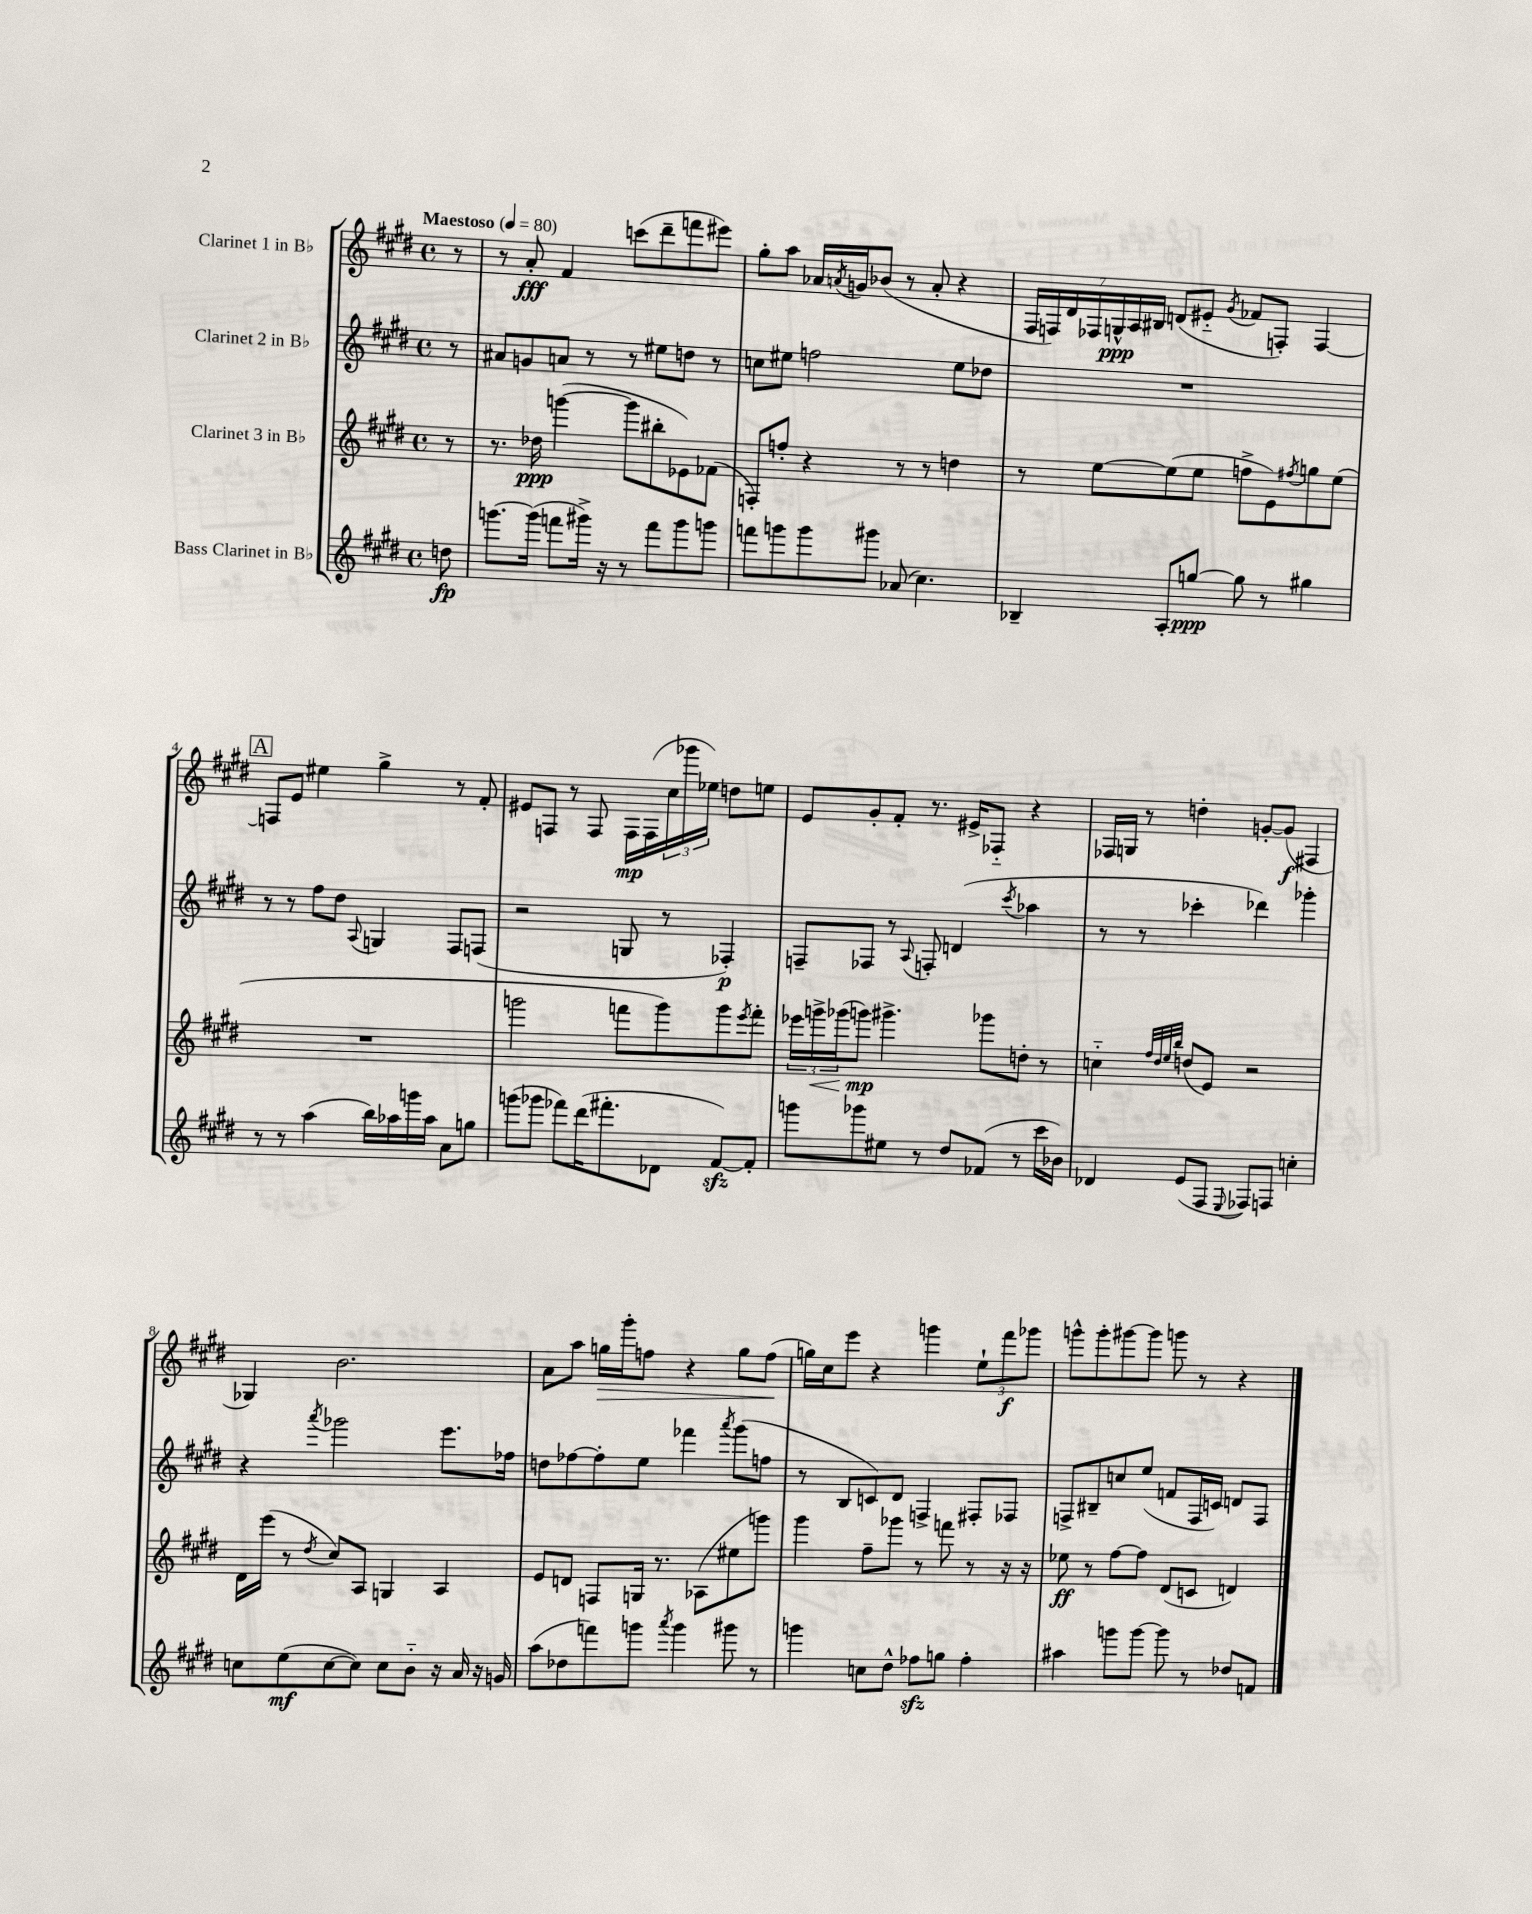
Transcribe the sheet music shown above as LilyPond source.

<<
\new StaffGroup <<
\new Staff = "s0" \with { instrumentName = "Clarinet 1 in Bb" } {
    \clef treble \key e \major \defaultTimeSignature \time 4/4 \partial 8 \tempo "Maestoso" 4 = 80
    r8 |
    r8 a'8-.\fff fis'4 c'''8( dis'''8-- f'''8 eis'''8) |
    gis''8-. a''8 aes'16 \acciaccatura { a'8 } g'16 bes'8( r8 a'8-. r4 |
    \tuplet 7/4 { fis16 f16) dis'16 fes16 g16-^\ppp a16 bis16 } d'8( eis'8-_ \acciaccatura { gis'8 } fes'8 f8-.) f4~ |
    \mark \markup { \box "A" } f8 e'8 eis''4 gis''4-> r8 fis'8-. |
    eis'8 f8 r8 f8 f16\mp f16( \tuplet 3/2 { cis''16 ges'''16 ees''16) } d''8 e''8 |
    e'8 gis'8-. fis'8-. r8. eis'16-> fes8-_ r4 |
    fes16 g16 r8 d''4-. g'8~-. g'8\f( fis4 |
    ges4) b'2. |
    a'8 a''8 g''16\> gis'''16-. f''8 r4 g''8 f''8\!( |
    g''16) cis''16 e'''8 r4 g'''4 \tuplet 3/2 { e''8-! fis'''8\f ges'''8 } |
    g'''8-^ g'''8-. gis'''8~ gis'''8 g'''8 r8 r4 \bar "|." |
}
\new Staff = "s1" \with { instrumentName = "Clarinet 2 in Bb" } {
    \clef treble \key e \major \defaultTimeSignature \time 4/4 \partial 8
    r8 |
    ais'8 g'8 a'8 r8 r8 eis''8 d''8 r8 |
    c''8 eis''8 f''2 eis''8 des''8 |
    R1 |
    \mark \markup { \box "A" } r8 r8 fis''8 dis''8 \appoggiatura { a8 } g4 fis8 f8( |
    r2 g8 r8 fes4-.\p) |
    f8-- fes8 r8 \appoggiatura { a8 } f8-. d'4( \acciaccatura { cis'''8 } aes''4 |
    r8 r8 ces'''4-. des'''4) ges'''4-. |
    r4 \acciaccatura { a'''8 } ges'''2 e'''8. fes''16 |
    d''8 fes''8~ fes''8-. e''8 fes'''4 \acciaccatura { a'''8 } gis'''8( f''8 |
    r8 b8 c'8) dis'8 f4-> fis8-. fes8 |
    f8-> bis8-- c''8 e''8( f'8 f16 c'16) d'8 f8 \bar "|." |
}
\new Staff = "s2" \with { instrumentName = "Clarinet 3 in Bb" } {
    \clef treble \key e \major \defaultTimeSignature \time 4/4 \partial 8
    r8 |
    r8. des''16\ppp g'''4~( g'''8 bis''8-. ees'8) fes'8( |
    f8-.) f''8-. r4 r8 r8 d''4 |
    r8 e''8~ e''8( e''8 f''8-> e'8) \acciaccatura { fis''8 } g''8 e''8( |
    \mark \markup { \box "A" } R1 |
    g'''2 f'''8 g'''8) g'''8 \acciaccatura { e'''8 } f'''8-. |
    \tuplet 3/2 { ees'''16 g'''16->\< ges'''16( } g'''8\mp\!) gis'''4.-> ges'''8 d''8-. r8 |
    c''4-_ \grace { fis''32 dis''32 e''32 b''32 } d''8( e'8) r2 |
    dis'16 e'''16( r8 \acciaccatura { dis''8 } cis''8) a8 g4 a4 |
    e'8 d'8 f8 g16 r8. aes8( eis''8 g'''8) |
    gis'''4 fis''8-- ges'''8 r8 f'''8 r8 r16 r16 |
    ees''8\ff r8 fis''8~ fis''8 dis'8( c'8 d'4) \bar "|." |
}
\new Staff = "s3" \with { instrumentName = "Bass Clarinet in Bb" } {
    \clef treble \key e \major \defaultTimeSignature \time 4/4 \partial 8
    d''8\fp |
    g'''8.~ g'''16( f'''8 gis'''16->) r16 r8 f'''8 gis'''8 g'''8 |
    f'''8 g'''8 g'''8 gis'''8 aes'8( cis''4.) |
    bes4-- a8-. g''8~\ppp g''8 r8 gis''4 |
    \mark \markup { \box "A" } r8 r8 a''4( b''16) aes''16 g'''16 aes''16 a'8 g''8 |
    g'''8( ges'''8 fes'''8) dis'''16( fis'''8.-. des'8 fis'8~\sfz) fis'8-. |
    g'''8 ges'''8 eis''8 r8 dis''8 fes'8( r8 cis'''16 bes'16) |
    des'4 e'8( fis8 \appoggiatura { e8 } fes8) f8 c''4-. |
    c''8 e''8\mf( c''8~ c''8) c''8 b'8-_ r16 a'16 r16 g'16 |
    a''8( des''8 f'''8) g'''8 \acciaccatura { a'''8 } g'''4 gis'''8 r8 |
    g'''4 c''8 dis''8-^ fes''8\sfz g''8 fes''4-. |
    ais''4 g'''8 g'''8~ g'''8 r8 des''8 f'8 \bar "|." |
}
>>
>>
